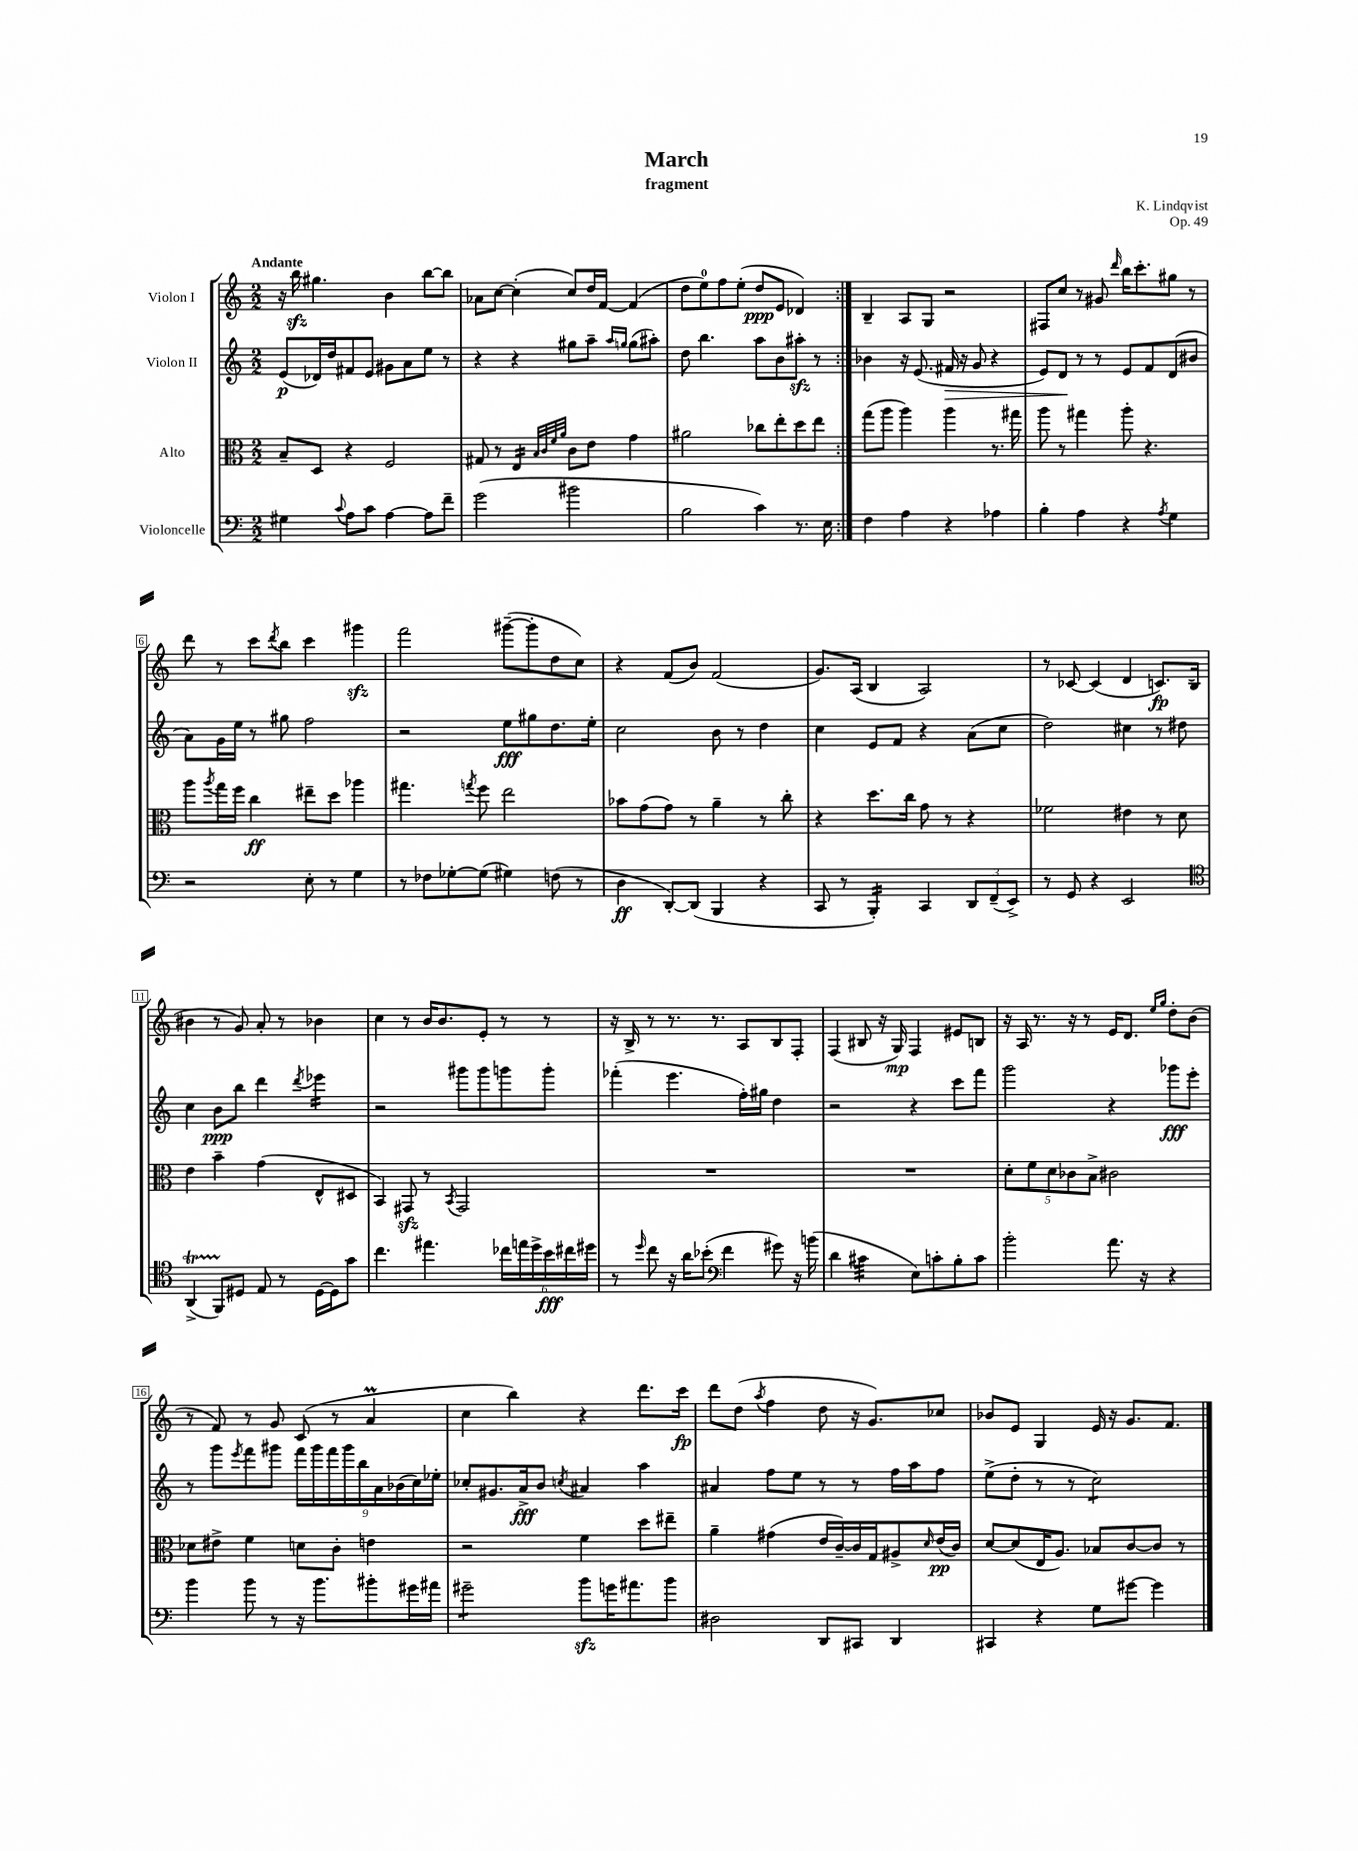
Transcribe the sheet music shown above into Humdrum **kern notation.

**kern	**kern	**kern	**kern
*staff4	*staff3	*staff2	*staff1
*clefF4	*clefC3	*clefG2	*clefG2
*k[]	*k[]	*k[]	*k[]
*M2/2	*M2/2	*M2/2	*M2/2
4G#	8B~	(8e	16r
.	.	.	16bb
.	8D	16d-)	4.gg#
.	.	16dd	.
8qqc	.	.	.
8A	4r	8f#	.
8c	.	8e	.
[4A	2F	8g#	4b
.	.	8a	.
8A]	.	8ee	[8bb
8f~	.	8r	8bb]
=	=	=	=
(2g	8G#	4r	8a-
.	8r	.	[8cc
.	4E	4r	(4cc']
.	32qqB	.	.
.	32qqc	.	.
.	32qqf	.	.
.	32qqa	.	.
2b#	8c	8gg#	8cc)
.	8e	8aa~	16dd
.	.	.	[16f
.	.	16qqaa	.
.	.	16qqgg	.
.	4g	(8gg	(4f]
.	.	8aa#')	.
=	=	=	=
2B	2a#	8dd	8dd
.	.	4.bb	8ee)
.	.	.	8ff
.	.	.	(8ee'
4c)	8cc-	8aa	8dd
.	8ee'	8b	8e
8.r	8dd	8aa#'	4d-)
.	8ee	8r	.
16E	.	.	.
=:|!	=:|!	=:|!	=:|!
4F	(8gg	4b-	4B~
.	8aa	.	.
4A	4aa)	16r	8A
.	.	(8.e	.
.	.	.	8G
4r	4aa	16f#	2r
.	.	16r	.
.	.	8g	.
4A-	8.r	4r	.
.	16gg#	.	.
=	=	=	=
4B'	8aa	8e)	8F#
.	8r	8d	8cc
4A	4gg#	8r	8r
.	.	8r	8g#
.	.	.	16qqddd
4r	8aa'	8e	16bb
.	.	.	8.ccc'
.	4.r	8f	.
8qA	.	.	.
4G	.	(8d	8gg#
.	.	8b#	8r
=	=	=	=
2r	8aa	8a)	8ddd
.	8qaa	.	.
.	16gg	16g	8r
.	16ff	16ee	.
.	4cc	8r	8ccc
.	.	.	8qddd
.	.	8gg#	8bb
8E'	8ee#~	2ff	4ccc
8r	8dd	.	.
4G	4aa-	.	4ggg#
=	=	=	=
8r	4.gg#	2r	2fff
8F-	.	.	.
[8G-'	.	.	.
.	8qgg	.	.
(8G-]	8ff	.	.
4G#)	2ee	8ee	([8ggg#~
.	.	8gg#	8ggg#']
(8F	.	8.dd	8dd
8r	.	.	8cc)
.	.	16ee'	.
=	=	=	=
4D	8b-	2cc	4r
.	(8g	.	.
[8DD')	8g)	.	(8f
(8DD]	8r	.	8b)
4BBB	4a~	8b	(2f
.	.	8r	.
4r	8r	4dd	.
.	8cc'	.	.
=	=	=	=
8CC	4r	4cc	8.g)
8r	.	.	.
.	.	.	(16A
4BBB')	8.dd	8e	4B
.	.	8f	.
.	16cc	.	.
4CC	8g	4r	2A)
.	8r	.	.
12DD	4r	(8a	.
(12FF~	.	.	.
.	.	8cc	.
12EE^)	.	.	.
=	=	=	=
8r	2f-	2dd)	8r
8GG	.	.	[8c-
4r	.	.	(4c-]
2EE	4e#	4cc#	4d
.	8r	8r	8.c)
.	8d	8dd#	.
.	.	.	(16B
=	=	=	=
*clefC4	*	*	*
(4AA^	4e	4cc	4b#
8FF)	4b~	8b	8r
8D#	.	8bb	8g)
8E	(4g	4ddd	8a'
8r	.	.	8r
.	.	8qddd	.
[16D#	8E^^	4eee-	4b-
16D#]	.	.	.
8g	8D#	.	.
=	=	=	=
4.cc	4BB)	2r	4cc
.	8GG#	.	8r
4.ee#	8r	.	16b
.	.	.	8.b
.	8qBB	.	.
.	2GG#	8ggg#	.
.	.	8ggg#	8e'
24cc-	.	8ggg	8r
24ee	.	.	.
24dd^	.	.	.
24b	.	8ggg'	8r
24cc#	.	.	.
24dd#	.	.	.
=	=	=	=
8r	1r	(4fff-'	16r
.	.	.	16B^
16qqdd	.	.	.
8cc	.	.	8r
16r	.	4.eee	8.r
16a	.	.	.
(8b-'	.	.	.
.	.	.	8.r
*clefF4	*	*	*
4f	.	.	.
.	.	16ff')	8A
.	.	16gg#	.
8g#)	.	4dd	8B
16r	.	.	8F'
(16b	.	.	.
=	=	=	=
4d	1r	2r	(4F
4c#	.	.	8B#
.	.	.	16r
.	.	.	16G)
8E)	.	4r	4F
8c'	.	.	.
8B'	.	8ccc	8e#
8c	.	8fff	8B
=	=	=	=
2b'	10d'	2ggg	16r
.	.	.	16A
.	10f	.	.
.	.	.	8.r
.	10d	.	.
.	10c-	.	.
.	.	.	16r
.	.	.	8r
.	10B^	.	.
8.a	2c#	4r	16e
.	.	.	8.d
16r	.	.	.
.	.	.	16qqee
.	.	.	16qqgg
4r	.	8ggg-	8dd'
.	.	8eee'	(8b
=	=	=	=
4b	8d-	8r	8r
.	8e#^	8ggg	8f)
.	.	8qeee	.
8b	4f	8fff	8r
8r	.	8ggg#	8g
16r	8d	18fff	(8c
.	.	18ggg#	.
8.b	.	.	.
.	.	18fff	.
.	8c'	.	8r
.	.	18ggg#	.
.	.	18bb	.
8b#'	4e	.	4a
.	.	18a	.
.	.	(18b-	.
16g#	.	.	.
.	.	18cc)	.
16a#	.	.	.
.	.	18ee-'	.
=	=	=	=
2g#~	2r	8cc-'	4cc
.	.	8.g#	.
.	.	.	4bb)
.	.	16a^	.
.	.	8b	.
.	.	8qcc	.
8b	4f	4a#	4r
16g	.	.	.
8.a#	.	.	.
.	8dd	4aa	8.ddd
8b	8ee#~	.	.
.	.	.	16ccc
=	=	=	=
2D#	4a~	4a#	8ddd
.	.	.	(8dd
.	.	.	8qaa
.	(4g#	8ff	4ff
.	.	8ee	.
8DD	16e	8r	8dd
.	[16c~)	.	.
8CC#	16c]	8r	16r
.	16G	.	8.g)
4DD	8A#^	16ff	.
.	.	16aa	.
.	16qqd	.	.
.	(16e	8ff	8cc-
.	16c)	.	.
=	=	=	=
4CC#	[8d	(8ee^	8b-
.	(8d]	8dd'	8e
4r	16E	8r	4G
.	8.A)	.	.
.	.	8r	.
8G	8B-	2cc)	16e
.	.	.	16r
[8g#	[8c	.	8.g
4g#]	8c]	.	.
.	.	.	8.f
.	8r	.	.
==	==	==	==
*-	*-	*-	*-
